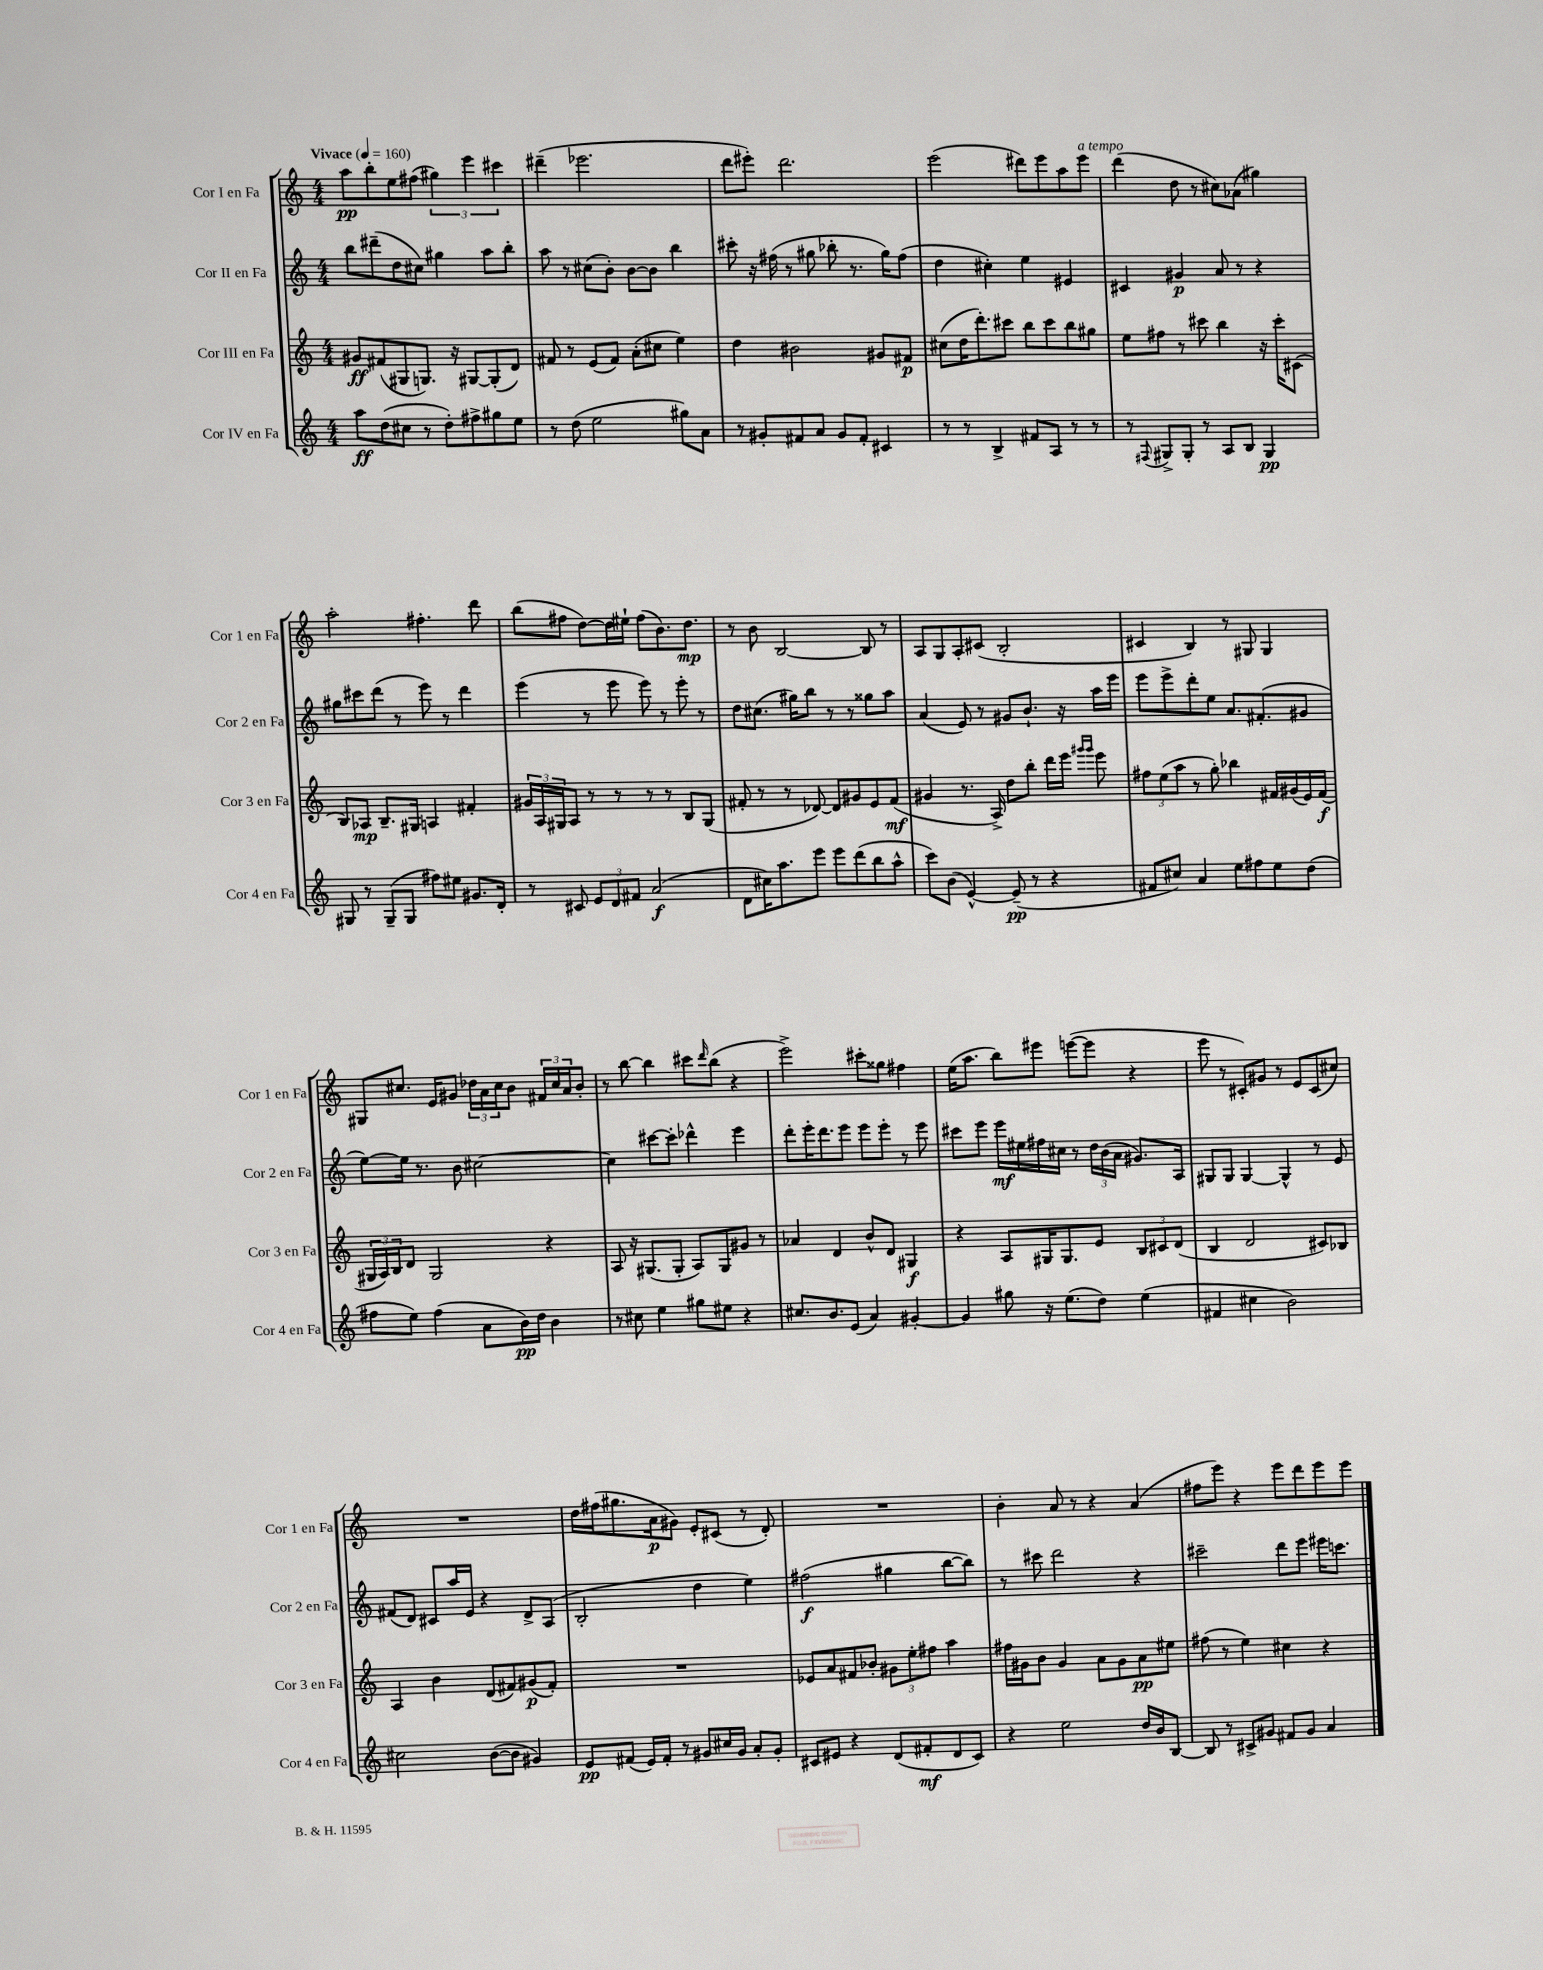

**kern	**dynam	**kern	**dynam	**kern	**dynam	**kern	**dynam
*part4	*part4	*part3	*part3	*part2	*part2	*part1	*part1
*staff4	*staff4	*staff3	*staff3	*staff2	*staff2	*staff1	*staff1
*I"Cor IV en Fa	*	*I"Cor III en Fa	*	*I"Cor II en Fa	*	*I"Cor I en Fa	*
*I'Cor 4 en Fa	*	*I'Cor 3 en Fa	*	*I'Cor 2 en Fa	*	*I'Cor 1 en Fa	*
*clefG2	*	*clefG2	*	*clefG2	*	*clefG2	*
*k[]	*	*k[]	*	*k[]	*	*k[]	*
*M4/4	*	*M4/4	*	*M4/4	*	*M4/4	*
*MM160	*	*MM160	*	*MM160	*	*MM160	*
=1	=1	=1	=1	=1	=1	=1	=1
!	!	!	!	!	!	!LO:TX:a:B:t=Vivace	!
8aa\L	ff	8g#X/L	ff	8bb\L	.	8aa\L	pp
(8dd\	.	(8f#X/	.	(8ddd#X~\	.	8bb'\	.
8cc#X\J	.	8G#X/	.	8dd\	.	8ee\	.
8r	.	8.Gn/J)	.	8cc#X\J)	.	(8ff#X\J	.
8dd'\L)	.	.	.	4gg#X\	.	6gg#X\)	.
.	.	16r	.	.	.	.	.
8ff#X^\	.	[8G#X/L	.	.	.	.	.
.	.	.	.	.	.	6eee\	.
8gg#X\	.	(8G#'/]	.	8aa\L	.	.	.
.	.	.	.	.	.	6ccc#X\	.
8ee\J	.	8d/J)	.	8bb'\J	.	.	.
=2	=2	=2	=2	=2	=2	=2	=2
8r	.	8f#X/	.	8aa\	.	(4ddd#X~\	.
(8dd\	.	8r	.	8r	.	.	.
2ee\	.	(8e/L	.	(8cc#X\L	.	2.eee-X\	.
.	.	8f#/J)	.	8b'\J)	.	.	.
.	.	(8a'\L	.	[8b\L	.	.	.
.	.	8cc#X\J	.	8b\J]	.	.	.
8gg#X\L)	.	4ee\)	.	4bb\	.	.	.
8a\J	.	.	.	.	.	.	.
=3	=3	=3	=3	=3	=3	=3	=3
8r	.	4dd\	.	8ccc#X'\	.	8ddd\L	.
8g#X'/L	.	.	.	16r	.	8eee#X'\J)	.
.	.	.	.	(16ff#X\	.	.	.
8f#X/	.	2b#X\	.	8r	.	2.ddd\	.
8a/J	.	.	.	8gg#X\	.	.	.
8g#/L	.	.	.	8bb-X'\	.	.	.
8f#'/J	.	.	.	8.r	.	.	.
4c#X/	.	8g#X/L	.	.	.	.	.
.	.	.	.	16gg#\KL)	.	.	.
.	.	8f#X/J	p	(8ff#\J	.	.	.
=4	=4	=4	=4	=4	=4	=4	=4
8r	.	(8cc#X\L	.	4dd\	.	(2eee\	.
8r	.	16dd\K	.	.	.	.	.
.	.	8.ddd'\)	.	.	.	.	.
4B^/	.	.	.	4cc#X'\)	.	.	.
.	.	8ccc#X\J	.	.	.	.	.
8f#X/L	.	8bb\L	.	4ee\	.	8ddd#X\L)	.
8A/J	.	8ccc#\	.	.	.	8eee\	.
8r	.	8bb\	.	4e#X/	.	8aa\	.
!	!	!	!	!	!	!LO:TX:a:i:t=a tempo	!
8r	.	8gg#X\J	.	.	.	8eee\J	.
=5	=5	=5	=5	=5	=5	=5	=5
8r	.	8ee\L	.	4c#X/	.	(4ddd\	.
8qqF#X/	.	.	.	.	.	.	.
8G#X^/L	.	8ff#X\J	.	.	.	.	.
8G#'/J	.	8r	.	4g#X/	p	8dd\	.
8r	.	8ccc#X\	.	.	.	8r	.
8A/L	.	4bb\	.	8a/	.	8cc#X\L)	.
8B/J	.	.	.	8r	.	(8a-X\J	.
4G#/	pp	16r	.	4r	.	4gg#X\)	.
.	.	16ccc#'\KL	.	.	.	.	.
.	.	(8c#X\J	.	.	.	.	.
!!LO:LB:g=z
=6	=6	=6	=6	=6	=6	=6	=6
8G#X/	.	8B/L)	.	8gg#X\L	.	2aa'\	.
8r	.	8A-X/J	mp	8ccc#X\	.	.	.
(8G#~/L	.	8.B~/L	.	(8ddd\J	.	.	.
8G#/J	.	.	.	8r	.	.	.
.	.	16G#X/Jk	.	.	.	.	.
8ff#X\L)	.	4An/	.	8eee\)	.	4.ff#X'\	.
8ee#X\J	.	.	.	8r	.	.	.
8.g#X/L	.	4f#X'/	.	4ddd\	.	.	.
.	.	.	.	.	.	8ddd\	.
16d'/Jk	.	.	.	.	.	.	.
=7	=7	=7	=7	=7	=7	=7	=7
8r	.	24g#X/LL	.	(4eee\	.	(8bb\L	.
.	.	24A/	.	.	.	.	.
.	.	24G#X/J	.	.	.	.	.
8c#X/	.	8A/J	.	.	.	8ff#X\J	.
12e/L	.	8r	.	8r	.	[8dd\L)	.
12d/	.	.	.	.	.	.	.
.	.	8r	.	8eee\	.	16dd\L]	.
12f#X/J	.	.	.	.	.	.	.
.	.	.	.	.	.	16ee#X`\JJ	.
(2a/	f	8r	.	8eee\)	.	(8ff#\L	.
.	.	8r	.	8r	.	8.b\)	.
.	.	8B/L	.	8eee'\	.	.	.
.	.	.	.	.	.	8.dd\J	mp
.	.	(8G#/J	.	8r	.	.	.
=8	=8	=8	=8	=8	=8	=8	=8
8d\L	.	8f#X'/	.	8dd\L	.	8r	.
16cc#X\K)	.	8r	.	(8.cc#X\J	.	8b\	.
8.aa\	.	.	.	.	.	.	.
.	.	8r	.	.	.	[2B/	.
.	.	.	.	16gg#X\KL)	.	.	.
8eee\J	.	[8d-X/)	.	8bb\J	.	.	.
8eee\L	.	8d-/L]	.	8r	.	.	.
(8ddd\	.	8g#X/	.	8r	.	.	.
8bb\	.	8e/	.	8gg##X\L	.	8B/]	.
8aa^^\J	.	(8f#/J	mf	8aa\J	.	8r	.
=9	=9	=9	=9	=9	=9	=9	=9
8ccc\L)	.	4g#X/	.	(4a/	.	8A/L	.
(8b\J	.	.	.	.	.	8G/	.
[4e^^/)	.	8.r	.	8e/)	.	8A'/	.
.	.	.	.	8r	.	(8c#X/J	.
.	.	16A^/)	.	.	.	.	.
(8e~/]	pp	8dd\L	.	8g#X/L	.	2B'/	.
8r	.	8bb'\J	.	8.b`/J	.	.	.
4r	.	16ddd\LL	.	.	.	.	.
.	.	16eee\JJ	.	16r	.	.	.
.	.	16qqggg#X/LL	.	.	.	.	.
.	.	16qqggg#/JJ	.	.	.	.	.
.	.	8eee\	.	16aa\LL	.	.	.
.	.	.	.	16eee\JJ	.	.	.
=10	=10	=10	=10	=10	=10	=10	=10
8f#X/L	.	12ff#X\L	.	8eee\L	.	4c#X/	.
.	.	(12ee\	.	.	.	.	.
8cc#X/J)	.	.	.	8eee^\	.	.	.
.	.	12aa\J	.	.	.	.	.
4a/	.	8r	.	8ddd'\	.	4B/)	.
.	.	8gg'\)	.	8ee\J	.	.	.
8ee\L	.	4bb-X\	.	8.a/L	.	8r	.
8ff#X\	.	.	.	.	.	8G#X/	.
.	.	.	.	(8.f#X'/	.	.	.
8ee\	.	16f#X/LL	.	.	.	4G#/	.
.	.	(16g#X/	.	.	.	.	.
(8dd\J	.	16e/)	.	8g#X/J	.	.	.
.	.	(16f#/JJ	f	.	.	.	.
!!LO:LB:g=z
=11	=11	=11	=11	=11	=11	=11	=11
8ff#X\L	.	24G#X/LL	.	[8ee\L)	.	8G#X/L	.
.	.	24A/)	.	.	.	.	.
.	.	24B/J	.	.	.	.	.
8ee\J)	.	8d/J	.	16ee\Jk]	.	8.cc#X/J	.
.	.	.	.	8.r	.	.	.
(4ff#\	.	2G#/	.	.	.	.	.
.	.	.	.	.	.	16e/KL	.
.	.	.	.	8b\	.	8g#X/J	.
8a\L	.	.	.	[2cc#X\	.	24dd-X\LL	.
.	.	.	.	.	.	24a\	.
.	.	.	.	.	.	24cc#\J	.
16b\L)	pp	.	.	.	.	8b\J	.
16dd\JJ	.	.	.	.	.	.	.
4b\	.	4r	.	.	.	24f#X/LL	.
.	.	.	.	.	.	24cc#/	.
.	.	.	.	.	.	24a/J	.
.	.	.	.	.	.	8b'/J	.
=12	=12	=12	=12	=12	=12	=12	=12
8r	.	8A/	.	4cc#\]	.	8r	.
8cc#X\	.	16r	.	.	.	[8bb\	.
.	.	(8.G#X/L	.	.	.	.	.
4ee\	.	.	.	[8ccc#X\L	.	4bb\]	.
.	.	8G#'/J	.	8ccc#'\J]	.	.	.
8gg#X\L	.	8A/L)	.	4ddd-X^^\	.	8ccc#X\L	.
.	.	.	.	.	.	16qqddd/	.
8ee#X\J	.	8G#/	.	.	.	(8bb\J	.
4r	.	8g#X/J	.	4eee\	.	4r	.
.	.	8r	.	.	.	.	.
=13	=13	=13	=13	=13	=13	=13	=13
8.cc#X/L	.	4a-X/	.	8ddd'\L	.	2eee^\)	.
.	.	.	.	16eee'\K	.	.	.
8.b/	.	.	.	8.ddd\	.	.	.
.	.	4d/	.	.	.	.	.
(8e/J	.	.	.	8eee\J	.	.	.
4a/)	.	8b^^/L	.	8eee\L	.	8ccc#X'\L	.
.	.	8d/J	.	8eee'\J	.	8gg##X\J	.
[4g#X'/	.	4G#X/	f	8r	.	4ff#X\	.
.	.	.	.	8eee\	.	.	.
=14	=14	=14	=14	=14	=14	=14	=14
4g#/]	.	4r	.	8ccc#X\L	.	(16ee\KL	.
.	.	.	.	.	.	8.aa\J	.
.	.	.	.	8eee\J	.	.	.
8gg#X\	.	8A/L	.	16eee\LL	mf	8bb\L)	.
.	.	.	.	16ee#X\	.	.	.
16r	.	16G#X/K	.	16ff#X\	.	8eee#X\J	.
(8.ee\L	.	8.G#/	.	16cc#X\JJ	.	.	.
.	.	.	.	8r	.	([8eeen\L	.
8dd\J)	.	8e/J	.	24dd\LL	.	8eee\J]	.
.	.	.	.	(24b\	.	.	.
.	.	.	.	24a\JJ	.	.	.
(4ee\	.	12B/L	.	8.g#X/L)	.	4r	.
.	.	12c#X/	.	.	.	.	.
.	.	(12d/J	.	.	.	.	.
.	.	.	.	16A/Jk	.	.	.
=15	=15	=15	=15	=15	=15	=15	=15
4f#X/	.	4B/	.	8G#X/L	.	8eee\	.
.	.	.	.	8G#/J	.	8r	.
4cc#X\	.	2d/	.	[4G#/	.	8c#X'/L)	.
.	.	.	.	.	.	8g#X/J	.
2b\)	.	.	.	4G#^^/]	.	8r	.
.	.	.	.	.	.	8e/L	.
.	.	8c#X/L)	.	8r	.	(8c#/	.
.	.	8B-X/J	.	8e/	.	8cc#X/J)	.
!!LO:LB:g=z
=16	=16	=16	=16	=16	=16	=16	=16
2cc#X\	.	4A/	.	(8f#X/L	.	1r	.
.	.	.	.	8d/J)	.	.	.
.	.	4b\	.	8c#X/L	.	.	.
.	.	.	.	16aa/L	.	.	.
.	.	.	.	16e/JJ	.	.	.
([8b\L	.	(8d/L	.	4r	.	.	.
8b\J]	.	8f#X/)	.	.	.	.	.
4g#X/)	.	(8g#X/	p	8d^/L	.	.	.
.	.	8f#'/J)	.	(8A/J	.	.	.
=17	=17	=17	=17	=17	=17	=17	=17
8e/L	pp	1r	.	2B'/	.	16dd\LL	.
.	.	.	.	.	.	(16ff#X\J	.
(8f#X/J	.	.	.	.	.	8.gg#X\	.
16e/LL)	.	.	.	.	.	.	.
16f#'/JJ	.	.	.	.	.	16a\k	p
8r	.	.	.	.	.	8g#X\J)	.
8g#X/L	.	.	.	4dd\	.	8e'/L	.
16cc#X/L	.	.	.	.	.	(8c#X/J	.
16g#/JJ	.	.	.	.	.	.	.
8a'/L	.	.	.	4ee\)	.	8r	.
8g#'/J	.	.	.	.	.	8d'/)	.
=18	=18	=18	=18	=18	=18	=18	=18
8c#X/L	.	8e-X/L	.	(2ff#X\	f	1r	.
8e#X/J	.	8a/	.	.	.	.	.
4r	.	8f#X/	.	.	.	.	.
.	.	8b-X'/J	.	.	.	.	.
(8d/L	.	12g#X\L	.	4gg#X\	.	.	.
.	.	12ee'\	.	.	.	.	.
8f#X'/	mf	.	.	.	.	.	.
.	.	12ff#X\J	.	.	.	.	.
8d/	.	4aa\	.	[8bb\L	.	.	.
8c#/J)	.	.	.	8bb\J])	.	.	.
=19	=19	=19	=19	=19	=19	=19	=19
4r	.	16ff#X\LL	.	8r	.	4b'\	.
.	.	16g#X\J	.	.	.	.	.
.	.	8b\J	.	8ccc#X\	.	.	.
2ee\	.	4g#/	.	2ddd\	.	8a/	.
.	.	.	.	.	.	8r	.
.	.	8a\L	.	.	.	4r	.
.	.	8g#\	.	.	.	.	.
16dd/LL	.	8a\	pp	4r	.	(4a/	.
16b/J	.	.	.	.	.	.	.
[8B/J	.	8ee#X\J	.	.	.	.	.
=20	=20	=20	=20	=20	=20	=20	=20
8B/]	.	(8ff#X\	.	2ccc#X~\	.	8ff#X\L	.
8r	.	8r	.	.	.	8eee\J)	.
8c#X^/L	.	4ee\)	.	.	.	4r	.
8g#X/J	.	.	.	.	.	.	.
8f#X/L	.	4cc#X\	.	8ddd\L	.	8eee\L	.
8g#/J	.	.	.	8eee\J	.	8ddd\	.
4a/	.	4r	.	16eee#X\KL	.	8eee\	.
.	.	.	.	8.cccn\J	.	.	.
.	.	.	.	.	.	8eee\J	.
==	==	==	==	==	==	==	==
*-	*-	*-	*-	*-	*-	*-	*-
